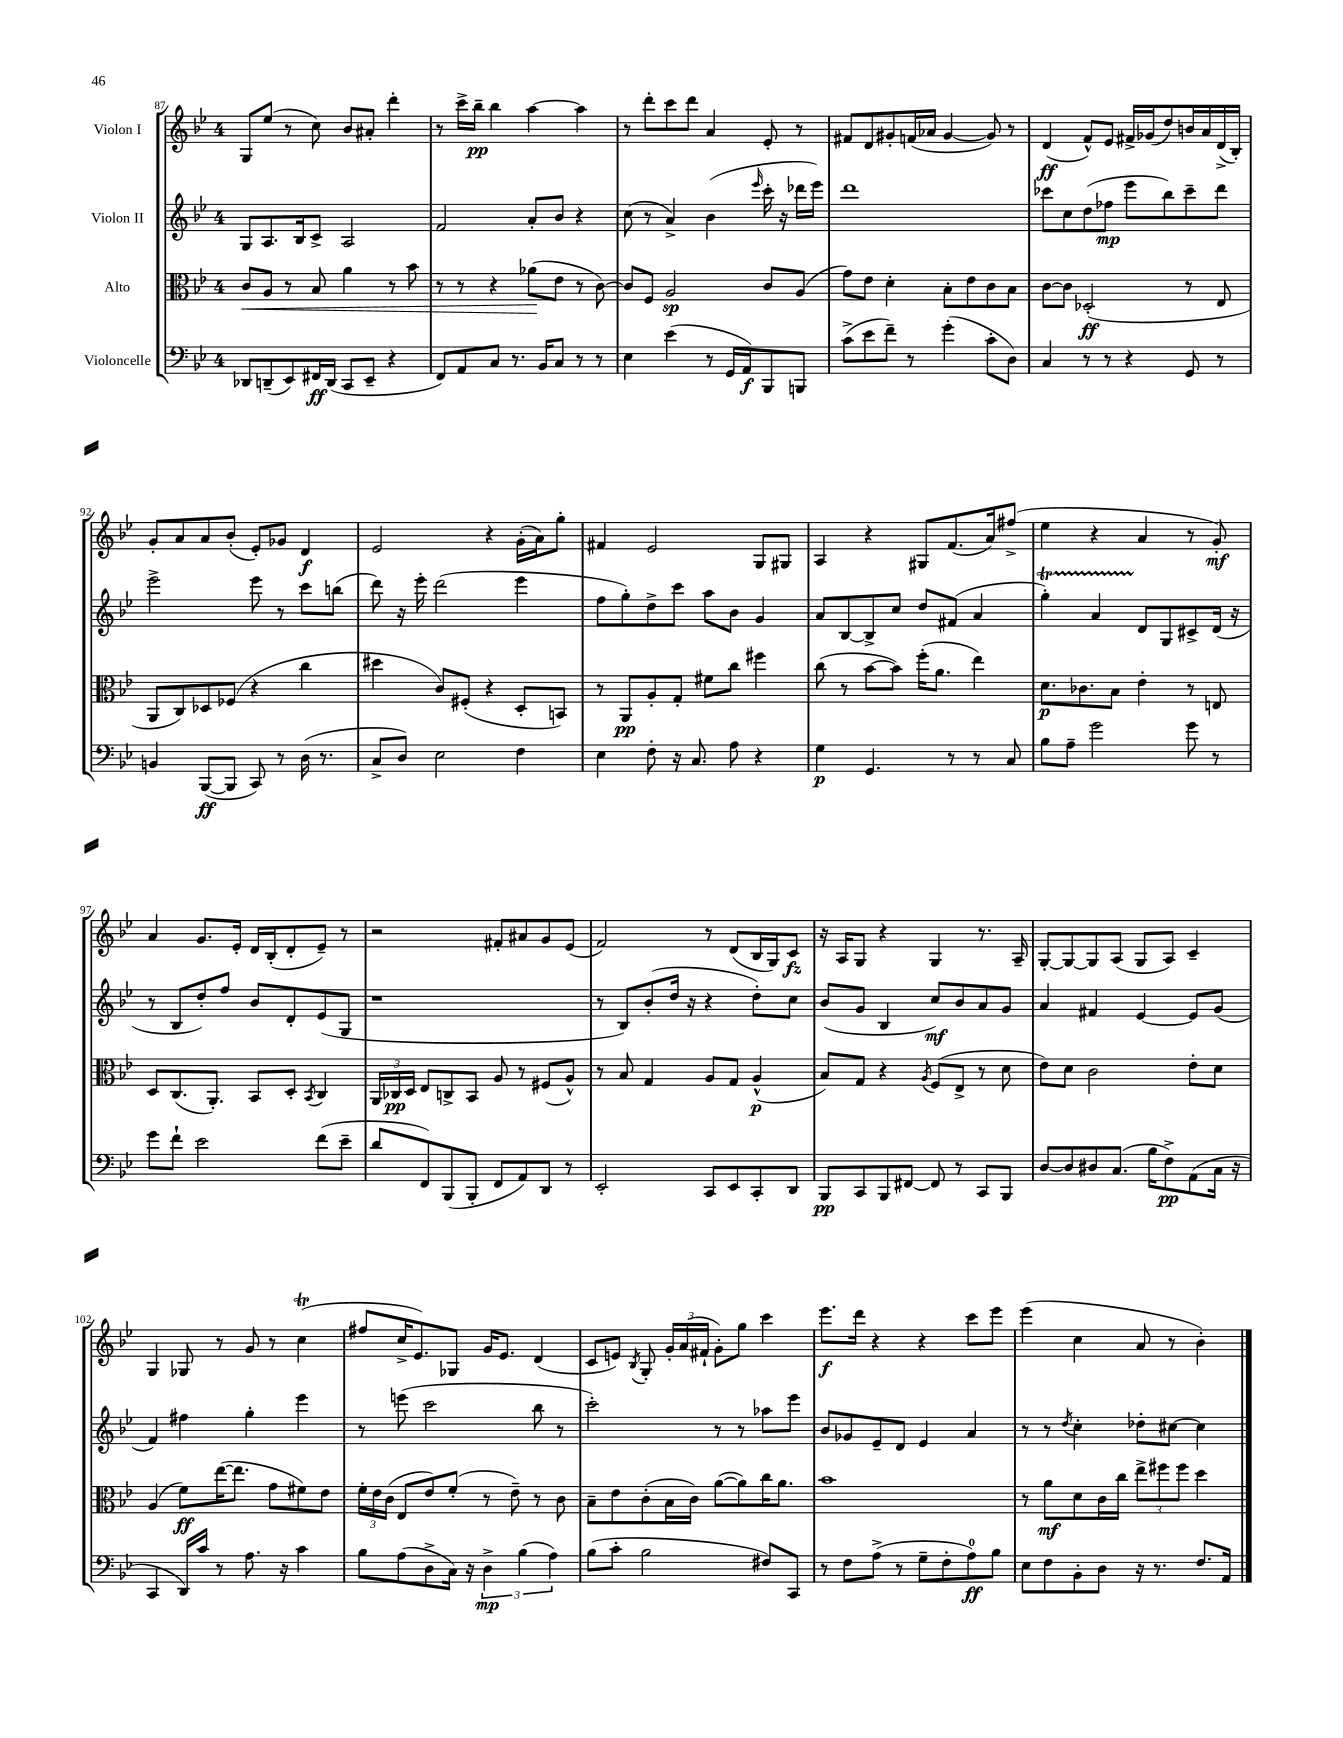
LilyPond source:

<<
\new StaffGroup <<
\new Staff = "s0" \with { instrumentName = "Violon I" } {
    \clef treble \key bes \major \once \override Staff.TimeSignature.style = #'single-digit \time 4/4
    \autoBeamOff g8[ ees''8]( r8 c''8) bes'8[ ais'8]-. d'''4-. |
    r8 c'''16[-> bes''16]--\pp bes''4 a''4~ a''4 |
    r8 d'''8[-. c'''8 d'''8] a'4 ees'8-. r8 |
    fis'8[ d'8 gis'8-. f'16( aes'16] gis'4~ gis'8) r8 |
    d'4\ff( f'8[-^) ees'8] fis'16[-> ges'16( d''8) b'16 a'16 d'16->( bes16]-.) |
    g'8[-. a'8 a'8 bes'8]-.( ees'8[-.) ges'8] d'4\f |
    ees'2 r4 g'16[-.( a'16) g''8]-. |
    fis'4 ees'2 g8[ gis8] |
    a4 r4 gis8[ f'8.( a'16) fis''8]->( |
    ees''4 r4 a'4 r8 g'8-.\mf) |
    a'4 g'8.[ ees'16]-. d'16[ bes16-.( d'8-. ees'8]--) r8 |
    r2 fis'8[-. ais'8 g'8 ees'8]( |
    f'2) r8 d'8[( bes16 g16) c'8]\fz |
    r16 a16[ g8] r4 g4 r8. a16-- |
    g8[~-. g8~ g8 a8]( g8[ a8]) c'4-- |
    g4 ges8 r8 g'8 r8 c''4\trill( |
    fis''8[ c''16-> ees'8.) ges8] g'16[ ees'8.] d'4( |
    c'8[ e'8]) \acciaccatura { bes8 } g8-. \tuplet 3/2 { g'16[-. a'16( fis'16]-! } g'8[-.) g''8] c'''4 |
    ees'''8.[\f d'''16] r4 r4 c'''8[ ees'''8] |
    ees'''4( c''4 a'8 r8 bes'4-.) \bar "|." |
}
\new Staff = "s1" \with { instrumentName = "Violon II" } {
    \clef treble \key bes \major \once \override Staff.TimeSignature.style = #'single-digit \time 4/4
    \autoBeamOff g8[ a8. bes16 c'8]-> a2 |
    f'2 a'8[-. bes'8] r4 |
    c''8( r8 a'4->) bes'4( \grace { ees'''16 } c'''16-. r16 des'''16[ ees'''16]) |
    d'''1 |
    ces'''8[ c''8 d''8( fes''8]\mp ees'''8[ bes''8) ces'''8-- d'''8] |
    ees'''2-> ees'''8 r8 c'''8[ b''8]( |
    d'''8) r16 ees'''16-. d'''2( ees'''4 |
    f''8[ g''8-.) d''8-> c'''8] a''8[ bes'8] g'4 |
    a'8[ bes8~ bes8-> c''8] d''8[ fis'8]( a'4 |
    g''4-.\startTrillSpan) a'4 d'8[\stopTrillSpan g8 cis'8-> d'16]( r16 |
    r8 bes8[ d''8-.) f''8] bes'8[ d'8-. ees'8( g8] |
    r1 |
    r8 bes8[) bes'8-.( d''16] r16 r4 d''8[-.) c''8] |
    bes'8[( g'8] bes4 c''8[\mf) bes'8 a'8 g'8] |
    a'4 fis'4 ees'4~ ees'8[ g'8]( |
    f'4) fis''4 g''4-. ees'''4 |
    r8 e'''8( c'''2 bes''8 r8 |
    c'''2-.) r8 r8 aes''8[ ees'''8] |
    bes'8[ ges'8 ees'8-- d'8] ees'4 a'4 |
    r8 r8 \acciaccatura { d''8 } c''4-. des''8[-. cis''8]~ cis''4 \bar "|." |
}
\new Staff = "s2" \with { instrumentName = "Alto" } {
    \clef alto \key bes \major \once \override Staff.TimeSignature.style = #'single-digit \time 4/4
    \autoBeamOff c'8[\< a8] r8 bes8 a'4 r8 bes'8 |
    r8 r8 r4 aes'8[\!( ees'8] r8 c'8~) |
    c'8[ f8] a2\sp c'8[ a8]( |
    g'8[) ees'8] d'4-. bes8[-. ees'8 c'8 bes8] |
    c'8[~ c'8] des2-.\ff( r8 ees8 |
    a,8[ c8) des8 fes8]( r4 c''4 |
    dis''4 c'8[) fis8]-.( r4 d8[-. b,8]) |
    r8 a,8[\pp a8-. g8]-. fis'8[ c''8] fis''4 |
    c''8( r8 bes'8[~ bes'8]) f''16[-.( a'8.] ees''4) |
    d'8.[\p ces'8. bes8] ees'4-. r8 e8 |
    d8[ c8.( a,8.]-.) bes,8[ d8]-. \acciaccatura { bes,8 } c4 |
    \tuplet 3/2 { a,16[ ces16\pp d16] } ees8[ c8-> bes,8] a8 r8 fis8[( a8]-^) |
    r8 bes8 g4 a8[ g8] a4-^\p( |
    bes8[) g8] r4 \acciaccatura { a8 } f8[( ees8]-> r8 d'8 |
    ees'8[) d'8] c'2 ees'8[-. d'8] |
    a4( f'8[\ff) ees''16~( ees''8.] g'8[ fis'8) ees'8] |
    \tuplet 3/2 { f'16[-. ees'16 c'16]( } ees8[ ees'8) f'8]-.( r8 ees'8--) r8 c'8 |
    bes8[-- ees'8 c'8-.( bes16 c'16]) a'8[~( a'8) c''16 a'8.] |
    bes'1 |
    r8 a'8[\mf d'8 c'16 c''16] \tuplet 3/2 { ees''8[-> fis''8 fis''8] } d''4 \bar "|." |
}
\new Staff = "s3" \with { instrumentName = "Violoncelle" } {
    \clef bass \key bes \major \once \override Staff.TimeSignature.style = #'single-digit \time 4/4
    \autoBeamOff des,8[ d,8--( ees,8) fis,16\ff d,16]( c,8[ ees,8]-- r4 |
    f,8[) a,8 c8] r8. bes,16[ c8] r8 r8 |
    ees4 ees'4( r8 g,16[ a,16\f) bes,,8 b,,8] |
    c'8[->( ees'8 f'8]--) r8 g'4-.( c'8[-. d8]) |
    c4 r8 r8 r4 g,8 r8 |
    b,4 bes,,8[~\ff( bes,,8] c,8) r8 d16( r8. |
    c8[-> d8]) ees2 f4 |
    ees4 f8-. r16 c8. a8 r4 |
    g4\p g,4. r8 r8 c8 |
    bes8[ a8]-- g'2 g'8 r8 |
    g'8[ f'8]-! ees'2 f'8[( ees'8]-- |
    d'8[ f,8) bes,,8( bes,,8]-. f,8[ a,8) d,8] r8 |
    ees,2-. c,8[ ees,8 c,8-. d,8] |
    bes,,8[\pp c,8 bes,,8 fis,8]~ fis,8 r8 c,8[ bes,,8] |
    d8[~ d8 dis8 c8.]( bes16[ f8->\pp) a,8( c16] r16 |
    c,4 d,16[) c'16] r8 a8. r16 c'4 |
    bes8[ a8( d8-> c16]) r16 \tuplet 3/2 { d4->\mp bes4( a4) } |
    bes8[( c'8]-. bes2 fis8[) c,8] |
    r8 f8[ a8]->( r8 g8[-- f8-. a8-0\ff) bes8] |
    ees8[ f8 bes,8-. d8] r16 r8. f8.[ a,16] \bar "|." |
}
>>
>>
\layout { \context { \Score currentBarNumber = #87 } }
